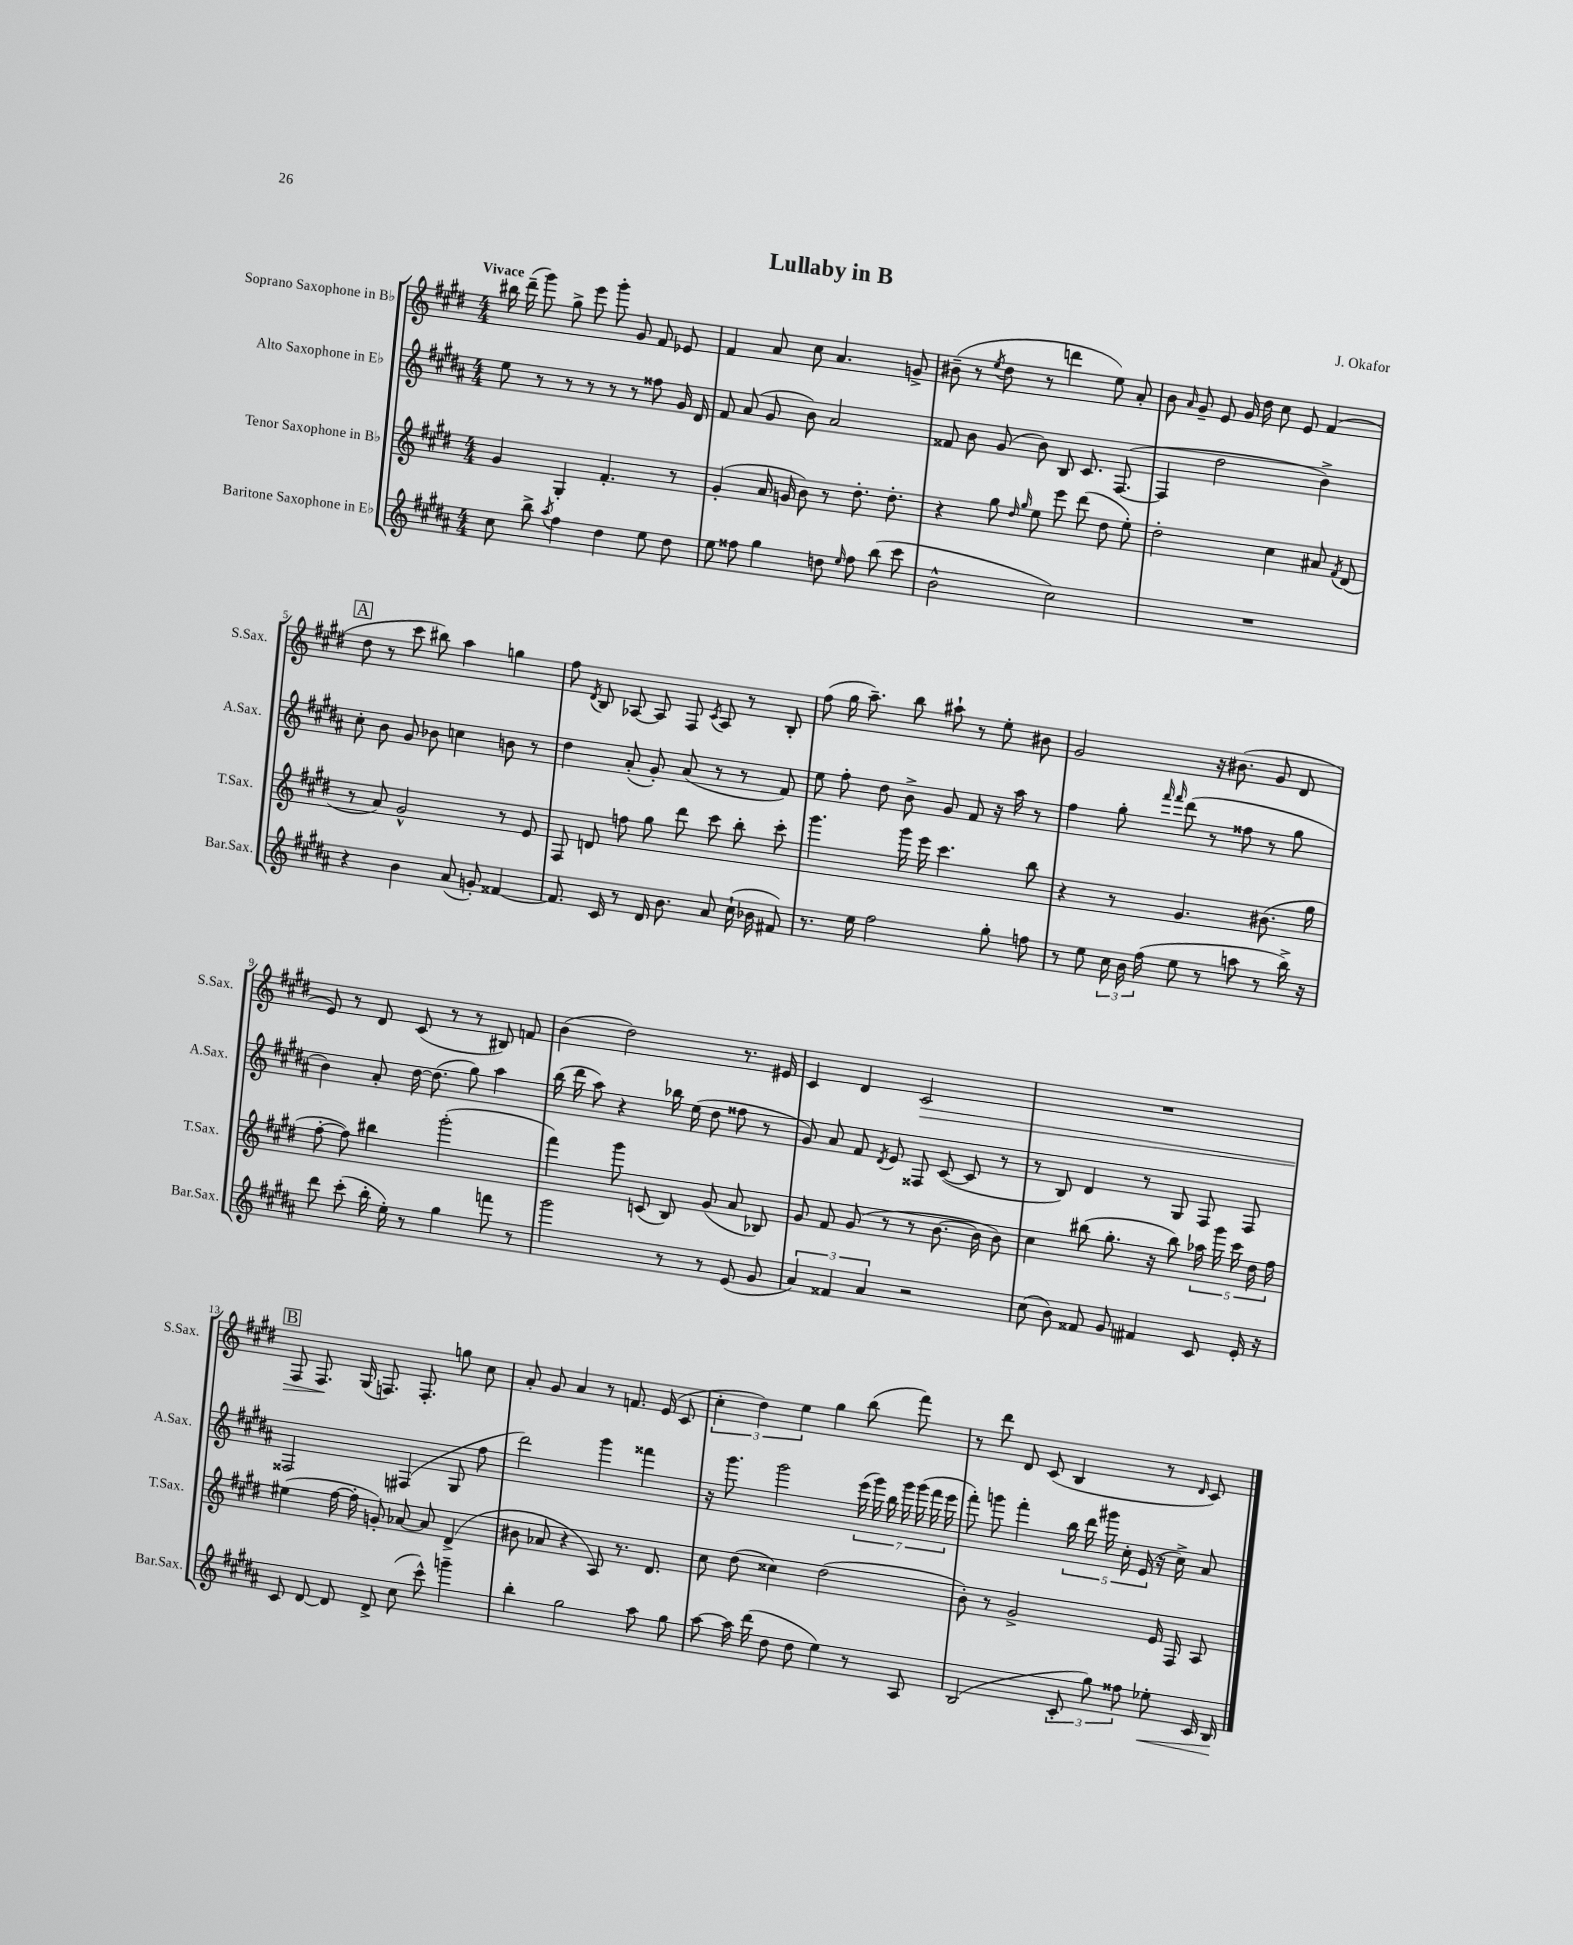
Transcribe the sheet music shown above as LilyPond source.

\header { title = "Lullaby in B" composer = "J. Okafor" }
<<
\new StaffGroup <<
\new Staff = "s0" \with { instrumentName = "Soprano Saxophone in Bb" shortInstrumentName = "S.Sax." } {
    \clef treble \key e \major \numericTimeSignature \time 4/4 \tempo "Vivace"
    \autoBeamOff bis''16 dis'''16--( gis'''8) gis''8-> e'''8 gis'''8-. gis'8 fis'8 ees'8 |
    fis'4 a'8 cis''8 a'4. g'8-> |
    bis'8--( r8 \acciaccatura { e''8 } dis''8 r8 d'''4 e''8) a'8-. |
    b'8 \grace { a'16 } gis'8-- e'8 gis'16 dis''16 cis''8 e'8 fis'4( |
    \mark \markup { \box "A" } dis''8 r8 cis'''8 bis''8) a''4 g''4 |
    fis''8 \acciaccatura { dis'8 } b8 aes8~ aes8 fis8 \acciaccatura { cis'8 } aes8 r8 b8-. |
    fis''8( gis''16 a''8.--) b''8 ais''8-! r8 e''8-. bis'8 |
    gis'2 r16 bis'8.( gis'8 dis'8 |
    e'8) r8 dis'8 cis'8( r8 r8 bis8) f'8 |
    b'4( dis''2) r8. eis'16 |
    cis'4 dis'4 cis'2\> |
    R1 |
    \mark \markup { \box "B" } fis8 fis8.\! gis16( f8.) f8.-. g''8 cis''8 |
    a'8-. gis'8 a'4 r8 f'8. e'16( cis'8 |
    \tuplet 3/2 { cis''4-. dis''4) e''4 } gis''4 b''8( fis'''8) |
    r8 dis'''8 dis'8 cis'8( b4 r8 \grace { dis'16 } cis'8) \bar "|." |
}
\new Staff = "s1" \with { instrumentName = "Alto Saxophone in Eb" shortInstrumentName = "A.Sax." } {
    \clef treble \key b \major \numericTimeSignature \time 4/4
    \autoBeamOff e''8 r8 r8 r8 r8 r8 fisis''8 gis'16 dis'16 |
    fis'8 ais'8( gis'8 b'8) ais'2 |
    fisis'8 b'8 gis'8( b'8) b8 cis'8. fis8.~( |
    fis4 dis''2 b'4->) |
    \mark \markup { \box "A" } cis''8-. b'8 gis'8 bes'8 c''4 b'8 r8 |
    dis''4 ais'8-.( gis'8-.) ais'8( r8 r8 fis'8) |
    e''8 fis''8-. dis''8 b'8-> gis'8 fis'8 r16 ais''16 r8 |
    fis''4 gis''8-. \grace { fis'''16 fis'''16 } dis'''8( r8 fisis''8 r8 gis''8 |
    b'4) ais'8-. dis''16~ dis''8.( gis''8) ais''4 |
    b''16( dis'''16 ais''8) r4 bes''16 e''16( dis''8 fisis''8 r8 |
    gis'8) ais'8 fis'8 \acciaccatura { dis'8 } e'8 fisis8 cis'8~( cis'8 r8 |
    r8 b8) dis'4 r8 gis8 fis8 fis8 |
    \mark \markup { \box "B" } fisis2 fis4( gis8 fis''8 |
    dis'''2) gis'''4 fisis'''4 |
    r16 gis'''8. gis'''2 \tuplet 7/4 { e'''16( gis'''16) b''16 gis'''16 gis'''16( fis'''16 e'''16 } |
    fis'''8-.) g'''8 fis'''4-. \tuplet 5/4 { b''16 dis'''16 gis'''16 cis''16-. e'16( } r16 cis''16->) ais'8 \bar "|." |
}
\new Staff = "s2" \with { instrumentName = "Tenor Saxophone in Bb" shortInstrumentName = "T.Sax." } {
    \clef treble \key e \major \numericTimeSignature \time 4/4
    \autoBeamOff gis'4 gis4-. fis'4.-. r8 |
    gis'4-.( a'16 g'16 b'8) r8 dis''8.-. dis''8.-. |
    r4 gis''8 \grace { dis''16 gis''16 } e''8 e'''8 dis'''8( dis''8 e''8-.) |
    dis''2-. cis''4 ais'8 \acciaccatura { fis'8 } dis'8( |
    \mark \markup { \box "A" } r8 a'8) gis'2-^ r8 e'8 |
    fis8 d'8 f''8 gis''8 dis'''8 cis'''8 b''8-. cis'''8-. |
    gis'''4. gis'''16 e'''16 cis'''4. b''8 |
    r4 r8 gis'4. bis'8.( gis''16 |
    fis''8~-. fis''8) bis''4 gis'''2-.( |
    fis'''4) gis'''8 c'8( b8) gis'8( a'8 bes8) |
    gis'8 fis'8 gis'8( r8 r8 b'8.~ b'16 b'8) |
    cis''4 bis''8( gis''8.-. r16 bis''8) \tuplet 5/4 { aes''16 gis'''16 cis'''16 dis''16 fis''16 } |
    \mark \markup { \box "B" } eis''4( fis''16~ fis''16-. g'8-.) aes'8~ aes'8 dis'4->( |
    bis'8 aes'8 r4 a8) r8. dis'8. |
    cis''8 dis''8( cisis''4) dis''2( |
    b'8-.) r8 gis'2-> e'16 fis16 a8 \bar "|." |
}
\new Staff = "s3" \with { instrumentName = "Baritone Saxophone in Eb" shortInstrumentName = "Bar.Sax." } {
    \clef treble \key b \major \numericTimeSignature \time 4/4
    \autoBeamOff cis''8 b''8-> \acciaccatura { ais''8 } fis''4 dis''4 e''8 dis''8 |
    e''8 fisis''8 gis''4 d''8 \grace { e''16 } fisis''8 b''8( cis'''8 |
    b'2-^ cis''2) |
    R1 |
    \mark \markup { \box "A" } r4 b'4 ais'8( g'8-.) fisis'4~ |
    fisis'8. cis'16 r8 dis'16 b'8. ais'8 cis''16-!( bes'16 fis'8) |
    r8. e''16 fis''2 gis''8-. f''8 |
    r8 e''8 \tuplet 3/2 { cis''16 b'16 fis''16( } e''8 r8 a''8 r8 b''16->) r16 |
    dis'''8 cis'''8-.( b''16-. e''16-.) r8 gis''4 f'''8 r8 |
    gis'''2 r8 r8 e'8( gis'8 |
    \tuplet 3/2 { ais'4) fisis'4 ais'4 } r2 |
    cis''8( b'8) fisis'8 gis'8 fis'4 cis'8 e'16-. r16 |
    \mark \markup { \box "B" } cis'8 dis'8~ dis'8 dis'8-> cis''8( cis'''8-^) g'''4-- |
    b''4-. gis''2 ais''8 gis''8 |
    ais''8~ ais''16 dis'''16( dis''8 dis''8 e''4) r8 ais8 |
    b2( \tuplet 3/2 { cis'8-. gis''8) fisis''8 } ees''8-.\< cis'16 b16\! \bar "|." |
}
>>
>>
